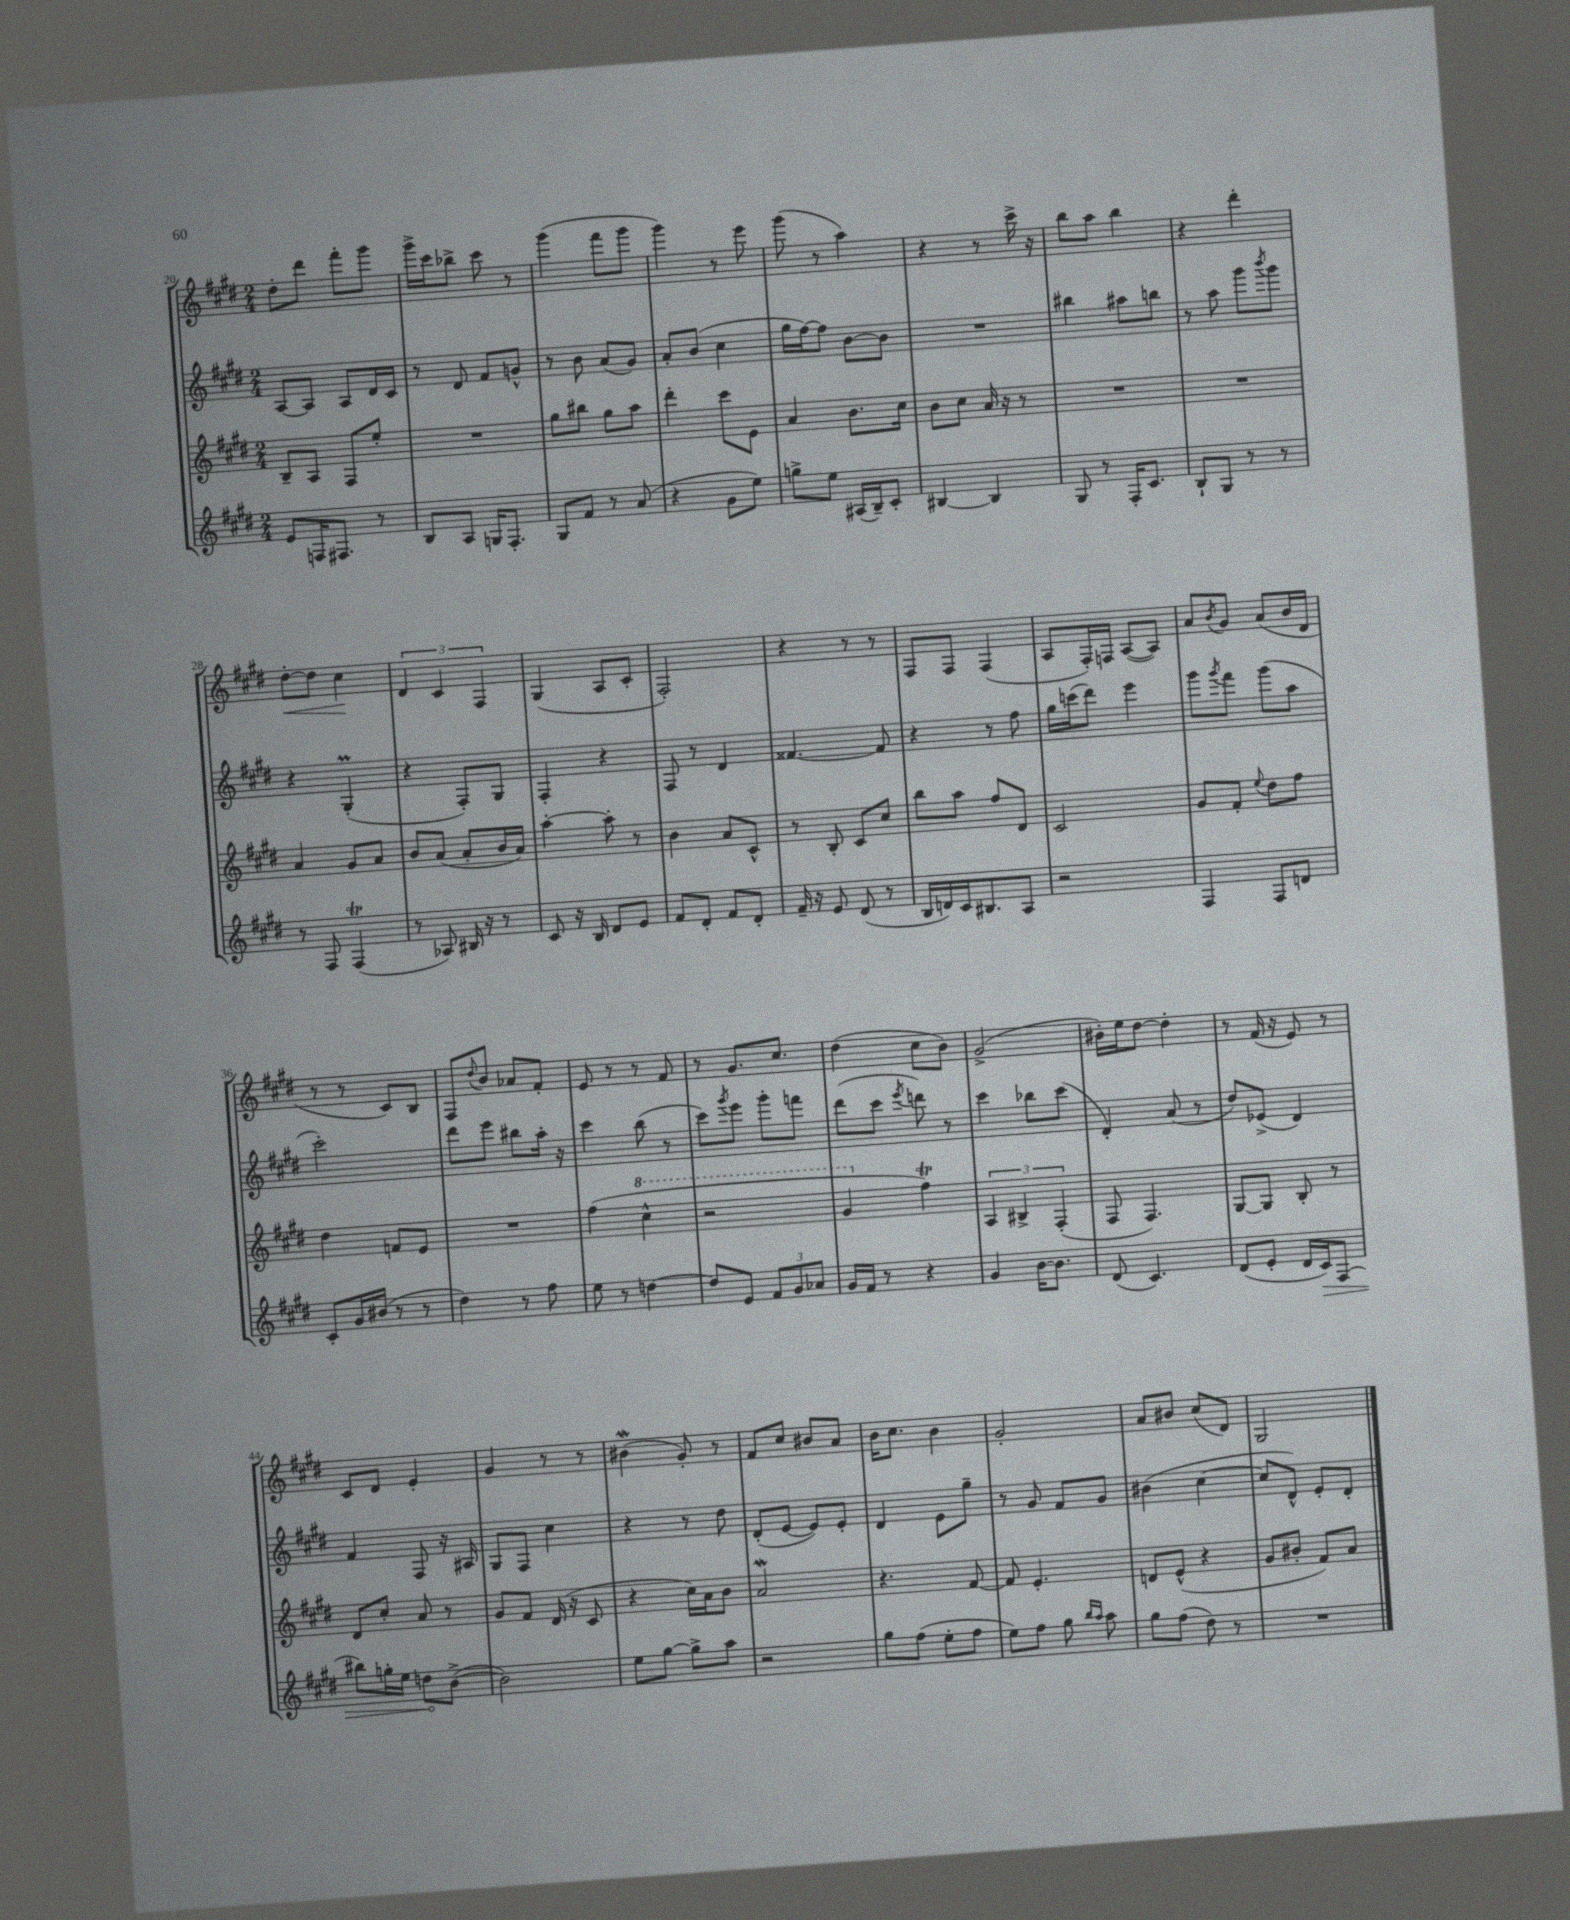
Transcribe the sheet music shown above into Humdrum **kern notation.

**kern	**dynam	**kern	**kern	**kern	**dynam
*part4	*part4	*part3	*part2	*part1	*part1
*staff4	*staff4	*staff3	*staff2	*staff1	*staff1
*clefG2	*	*clefG2	*clefG2	*clefG2	*
*k[f#c#g#d#]	*	*k[f#c#g#d#]	*k[f#c#g#d#]	*k[f#c#g#d#]	*
*M2/4	*	*M2/4	*M2/4	*M2/4	*
=20	=20	=20	=20	=20	=20
8e/L	.	8B~/L	[8A/L	8dd#'\L	.
16Fn/K	.	8A/J	8A/J]	8ddd#\J	.
8.F#X/J	.	.	.	.	.
.	.	8F#/L	8A/L	8fff#'\L	.
8r	.	8ee'/J	16d#/L	8ggg#\J	.
.	.	.	16c#/JJ	.	.
=21	=21	=21	=21	=21	=21
8B/L	.	2r	8r	16ggg#^\LL	.
.	.	.	.	16ccc#\J	.
8A/J	.	.	8d#/	8bb-X^\J	.
16Gn/KL	.	.	8f#/L	8ccc#\	.
8.F#'/J	.	.	.	.	.
.	.	.	8gn^^/J	8r	.
=22	=22	=22	=22	=22	=22
8G#/L	.	8gg#\L	8r	(4ggg#\	.
8f#/J	.	8bb#X\J	8b\	.	.
8r	.	8gg#\L	(8a/L	8fff#\L	.
(8a/	.	8aa\J	8g#/J)	8ggg#\J	.
=23	=23	=23	=23	=23	=23
4r	.	4ddd#'\	8a'/L	4ggg#\)	.
.	.	.	(8b/J	.	.
8g#\L	.	8ccc#\L	4cc#\	8r	.
8ee\J)	.	8e\J	.	8eee\	.
=24	=24	=24	=24	=24	=24
8ggn^\L	.	4a/	16gg#\LL	(8ggg#\	.
.	.	.	[16ff#\J)	.	.
8ee\J	.	.	8ff#\J]	8r	.
(16A#X/LL	.	8.b\L	[8b\L	4aa\)	.
16B~/J)	.	.	.	.	.
8c#'/J	.	.	8b\J]	.	.
.	.	16cc#\Jk	.	.	.
=25	=25	=25	=25	=25	=25
[4B#X/	.	8b\L	2r	4r	.
.	.	8cc#\J	.	.	.
4B#/]	.	16a/	.	8r	.
.	.	16r	.	.	.
.	.	8r	.	16ccc#^\	.
.	.	.	.	16r	.
=26	=26	=26	=26	=26	=26
8G#/	.	2r	4bb#X\	8bb\L	.
8r	.	.	.	8aa\J	.
16F#'/KL	.	.	8aa#X\L	4bb\	.
8.c#/J	.	.	.	.	.
.	.	.	8bbn\J	.	.
=27	=27	=27	=27	=27	=27
8B`/L	.	2r	8r	4r	.
8G#/J	.	.	8aa\	.	.
8r	.	.	8ggg#\L	4ddd#'\	.
.	.	.	8qbbb/	.	.
8r	.	.	8ggg#\J	.	.
!!LO:LB:g=z
=28	=28	=28	=28	=28	=28
!	!	!	!	!	!LO:HP:b
8r	.	4a/	4r	[8dd#'\L	<
8F#/	.	.	.	8dd#\J]	.
(4F#T/	.	8g#/L	(4G#m'/	4cc#\	.
.	.	8a/J	.	.	.
.	.	.	.	.	[
=29	=29	=29	=29	=29	=29
8r	.	8b/L	4r	6d#/	.
8A-X/)	.	(8a/J	.	.	.
.	.	.	.	6c#/	.
16B#X/	.	8a'/L	8F#'/L)	.	.
16r	.	.	.	.	.
.	.	.	.	6F#/	.
8r	.	16b/L	8G#/J	.	.
.	.	16a/JJ)	.	.	.
=30	=30	=30	=30	=30	=30
8c#/	.	[4aa'\	4F#'/	(4G#/	.
16r	.	.	.	.	.
16B/	.	.	.	.	.
8d#/L	.	8aa'\]	4r	8A/L	.
8e/J	.	8r	.	8c#'/J	.
=31	=31	=31	=31	=31	=31
8f#/L	.	4b\	8F#/	2F#'/)	.
8d#'/J	.	.	8r	.	.
8f#/L	.	8a/L	4d#/	.	.
8d#'/J	.	8c#^^/J	.	.	.
=32	=32	=32	=32	=32	=32
16f#~/	.	8r	[4.f##X/	4r	.
16r	.	.	.	.	.
8e/	.	8B'/	.	.	.
(8d#/	.	8c#/L	.	8r	.
8r	.	8cc#/J	8f##/]	8r	.
=33	=33	=33	=33	=33	=33
16B/LL	.	8bb\L	4r	8F#/L	.
16dn/)	.	.	.	.	.
16c#/J	.	8aa\J	.	8F#/J	.
8.B#X/	.	.	.	.	.
.	.	8ff#/L	8r	(4F#/	.
8A/J	.	8d#/J	8ff#\	.	.
=34	=34	=34	=34	=34	=34
2r	.	2c#/	16gg#\LL	8A/L	.
.	.	.	(16cccn\J	.	.
.	.	.	8ddd#\J)	16F#'/L)	.
.	.	.	.	16Fn/JJ	.
.	.	.	4eee\	([8A/L	.
.	.	.	.	8A/J])	.
=35	=35	=35	=35	=35	=35
4F#/	.	8g#/L	8ggg#\L	8a/L	.
.	.	.	8qggg#/	8qb/	.
.	.	8f#'/J	8fff#\J	8g#/J	.
.	.	8qqee/	.	.	.
8F#/L	.	8dd#\L	(8ggg#\L	(8a/L	.
8dn/J	.	8ff#\J	8aa\J	16b/L	.
.	.	.	.	16d#/JJ	.
!!LO:LB:g=z
=36	=36	=36	=36	=36	=36
8c#'/L	.	4dd#\	2ccc#'\)	8r	.
16g#/L	.	.	.	8r	.
(16b#X/JJ	.	.	.	.	.
8r	.	8fn/L	.	8c#/L)	.
8r	.	8e/J	.	8B/J	.
=37	=37	=37	=37	=37	=37
4dd#\)	.	2r	8ddd#\L	8F#/L	.
.	.	.	.	8qqdd#/	.
.	.	.	8eee\J	8b/J	.
8r	.	.	8bb#X\L	8a-X/L	.
8ff#\	.	.	16aa'\Jk	8f#'/J	.
.	.	.	16r	.	.
=38	=38	=38	=38	=38	=38
8ee\	.	(4ff#\	4ccc#\	8e/	.
8r	.	.	.	8r	.
*	*	*8va	*	*	*
[4ddn\	.	4ccc#^^\	(8bb\	8r	.
.	.	.	8r	8f#/	.
=39	=39	=39	=39	=39	=39
8dd/L]	.	2r	8ccc#\L)	8r	.
.	.	.	8qggg#/	.	.
8e/J	.	.	8eee\J	8.g#/L	.
12f#/L	.	.	8ggg#'\L	.	.
.	.	.	.	8.cc#/J	.
12g#/	.	.	.	.	.
.	.	.	8fffn\J	.	.
12a-X/J	.	.	.	.	.
=40	=40	=40	=40	=40	=40
16g#/LL	.	4gg#/	(8ddd#\L	(4dd#\	.
16f#/JJ	.	.	.	.	.
8r	.	.	8ccc#\J	.	.
.	.	.	8qeee/	.	.
*	*	*X8va	*	*	*
4r	.	4ff#T\)	8dddn\)	8cc#\L	.
.	.	.	8r	8b\J)	.
=41	=41	=41	=41	=41	=41
4g#/	.	6A/	4ccc#\	(2g#^/	.
.	.	6B#X^/	.	.	.
[16b\KL	.	.	8bb-X\L	.	.
8.b\J]	.	.	.	.	.
.	.	(6F#'/	.	.	.
.	.	.	(8ccc#\J	.	.
=42	=42	=42	=42	=42	=42
(8d#/	.	8F#/	4d#'/)	16b#X'\LL)	.
.	.	.	.	16ee\J	.
4.c#/)	.	4.F#/)	.	[8dd#\J	.
.	.	.	(8a/	4dd#'\]	.
.	.	.	8r	.	.
=43	=43	=43	=43	=43	=43
(8d#/L	.	[8G#/L	8dd#/L)	8r	.
8e'/J	.	8G#/J]	(8e-X^/J	(16f#/	.
.	.	.	.	16r	.
16d#/LL	.	8B'/	4d#/)	8e/)	.
!	!LO:HP:b	!	!	!	!
16c#/J)	>	.	.	.	.
(8F#/J	.	8r	.	8r	.
!!LO:LB:g=z
=44	=44	=44	=44	=44	=44
8bb#X\L)	.	8d#/L	4f#/	8c#/L	.
16ggn'\L	.	8cc#'/J	.	8d#/J	.
16ee\JJ	.	.	.	.	.
8ddn\L	.	8a/	8F#/	4e'/	.
([8b^\J	]	8r	16r	.	.
.	.	.	16A#X/	.	.
=45	=45	=45	=45	=45	=45
2b\])	.	8g#/L	8G#/L	4g#/	.
.	.	8f#/J	8F#/J	.	.
.	.	(16d#/	4cc#\	8r	.
.	.	16r	.	.	.
.	.	8c#/	.	8r	.
=46	=46	=46	=46	=46	=46
8ee\L	.	4r	4r	(4b#XW\	.
[8gg#\J	.	.	.	.	.
8gg#^\L]	.	16cc#\LL)	8r	8g#'/)	.
.	.	16a\J	.	.	.
8aa\J	.	8b\J	8dd#\	8r	.
=47	=47	=47	=47	=47	=47
2r	.	2aw/	(8d#'/L	8f#/L	.
.	.	.	[8e/J	8cc#/J	.
.	.	.	8e/L])	8b#X/L	.
.	.	.	8e'/J	8a/J	.
=48	=48	=48	=48	=48	=48
8gg#\L	.	4.r	4d#/	16b\KL	.
.	.	.	.	8.cc#\J	.
(8ff#\J	.	.	.	.	.
8ee'\L	.	.	8e\L	4b\	.
8ff#\J	.	[8f#/	8gg#~\J	.	.
=49	=49	=49	=49	=49	=49
8ee\L)	.	8f#/]	8r	2g#'/	.
8ff#\J	.	4.e'/	8g#/	.	.
8gg#\	.	.	8f#/L	.	.
16qqbb/LL	.	.	.	.	.
16qqaa/JJ	.	.	.	.	.
8aa\	.	.	8g#/J	.	.
=50	=50	=50	=50	=50	=50
8gg#\L	.	8dn/L	(4b#X\	8a/L	.
(8ff#\J	.	(8e^^/J	.	8b#X/J	.
8dd#\)	.	4r	[4cc#\	(8cc#/L	.
8r	.	.	.	8d#/J)	.
=51	=51	=51	=51	=51	=51
2r	.	8g#/L	8cc#/L]	2G#/	.
.	.	8b#X'/J	8d#^^/J)	.	.
.	.	8f#/L)	8e'/L	.	.
.	.	8a/J	8d#'/J	.	.
==	==	==	==	==	==
*-	*-	*-	*-	*-	*-
